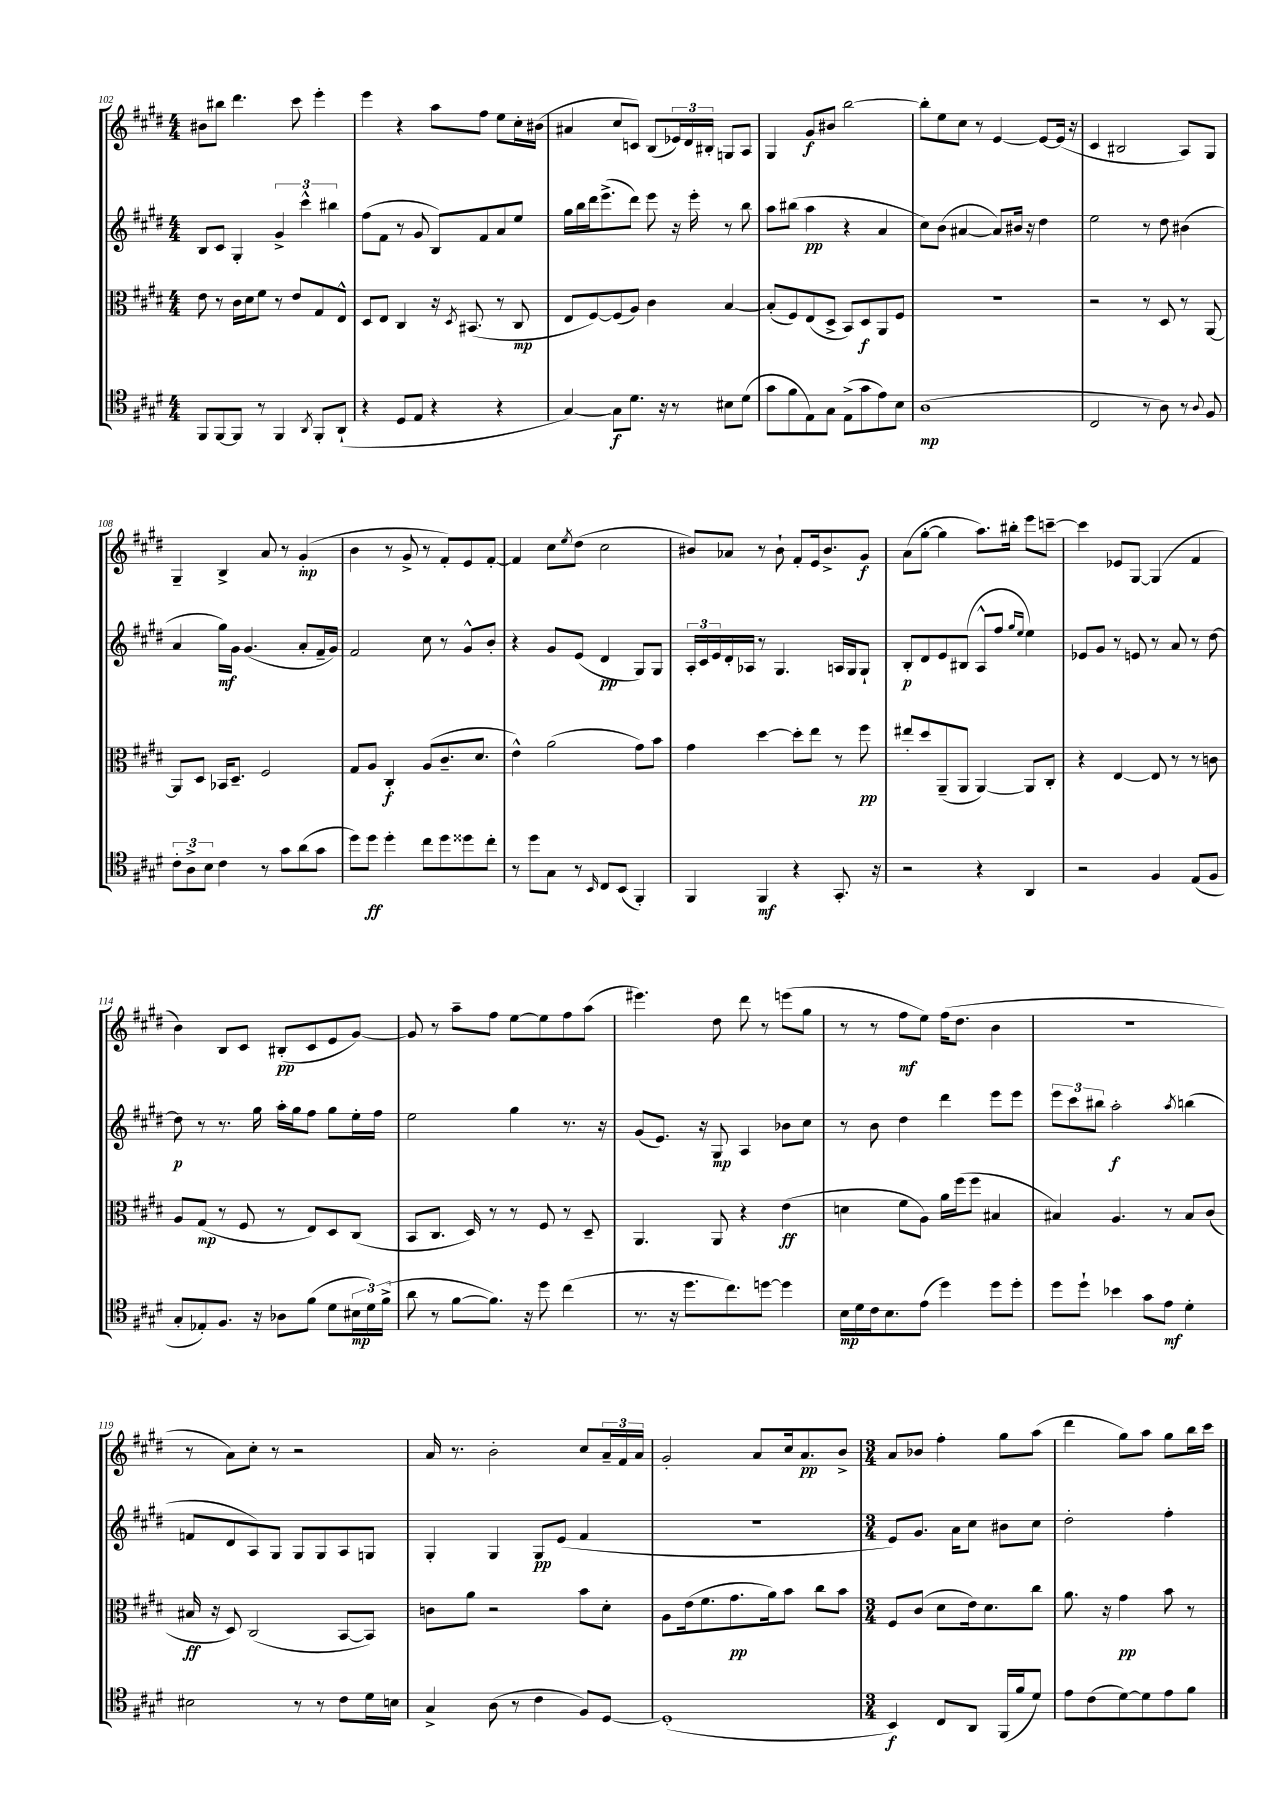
<<
\new StaffGroup <<
\new Staff = "s0" {
    \clef treble \key e \major \numericTimeSignature \time 4/4
    bis'8 bis''8 dis'''4. cis'''8 e'''4-. |
    e'''4 r4 a''8 fis''8 e''8 cis''16-. bis'16( |
    ais'4 cis''8 c'8) b8( \tuplet 3/2 { ees'16) dis'16 bis16-. } g8 a8 |
    gis4 gis'8\f bis'8 b''2~ |
    b''8-. e''8 cis''8 r8 e'4~ e'8~ e'16( r16 |
    cis'4 bis2 a8) gis8 |
    gis4-- b4-> a'8 r8 gis'4-.\mp( |
    b'4 r8 gis'8-> r8 fis'8-.) e'8 fis'8~-. |
    fis'4 cis''8 \acciaccatura { e''8 } dis''8( cis''2 |
    bis'8) aes'8 r8 bis'8-! fis'8-. e'16 bis'8.-> gis'8\f |
    a'8( gis''8~-. gis''4 a''8.) bis''16-. e'''8 c'''8~-- |
    c'''4 ees'8 gis8~ gis4( fis'4 |
    b'4) b8 cis'8 bis8-.\pp( cis'8 e'8 gis'8~) |
    gis'8 r8 a''8-- fis''8 e''8~ e''8 fis''8 a''8( |
    eis'''4.) dis''8 dis'''8 r8 e'''8( gis''8 |
    r8 r8 fis''8\mf e''8) fis''16( dis''8. b'4 |
    R1 |
    r8 a'8) cis''8-. r8 r2 |
    a'16 r8. b'2-. cis''8 \tuplet 3/2 { a'16-- fis'16 a'16 } |
    gis'2-. a'8 cis''16 a'8.\pp b'8-> |
    \numericTimeSignature \time 3/4 a'8 bes'8 fis''4-. gis''8 a''8( |
    dis'''4 gis''8) a''8 gis''8 b''16 cis'''16 \bar "|." |
}
\new Staff = "s1" {
    \clef treble \key e \major \numericTimeSignature \time 4/4
    b8 cis'8 gis4-. \tuplet 3/2 { gis'4-> cis'''4-^ bis''4 } |
    fis''8( fis'8 r8 gis'8 b8) fis'8 a'8 e''8 |
    gis''16 b''16 dis'''16 e'''8.->( dis'''8) e'''8 r16 e'''16-. r8 b''8 |
    a''8 bis''8( a''4\pp r4 a'4 |
    cis''8) b'8( ais'4~ ais'8) bis'16 r16 dis''4 |
    e''2 r8 dis''8 bis'4( |
    a'4 gis''16\mf) gis'16 gis'4.( a'8-. fis'16-- gis'16) |
    fis'2 cis''8 r8 gis'8-^ b'8-. |
    r4 gis'8 e'8( dis'4\pp gis8) gis8 |
    \tuplet 3/2 { a16-. cis'16 e'16 } dis'16-. aes16 r8 gis4. a16 gis16 gis8-! |
    b8-.\p dis'8 e'8 bis8( a8-^ fis''8 \grace { gis''16 e''16 } e''4) |
    ees'8 gis'8 r8 e'8 r8 a'8 r8 dis''8~ |
    dis''8\p r8 r8. gis''16 a''16-. gis''16 fis''8 gis''8 e''16-. fis''16 |
    e''2 gis''4 r8. r16 |
    gis'8( e'8.) r16 gis8\mp a4 bes'8 cis''8 |
    r8 b'8 dis''4 dis'''4 e'''8 e'''8 |
    \tuplet 3/2 { e'''8 cis'''8 bis''8 } a''2-.\f \acciaccatura { a''8 } b''4( |
    f'8 dis'8 a8) gis8 gis8 gis8 a8 g8 |
    gis4-. gis4 gis8\pp e'8( fis'4 |
    r1 |
    \numericTimeSignature \time 3/4 e'8) gis'8. a'16 cis''8 bis'8 cis''8 |
    dis''2-. fis''4-. \bar "|." |
}
\new Staff = "s2" {
    \clef alto \key e \major \numericTimeSignature \time 4/4
    e'8 r8 cis'16 dis'16 fis'8 r8 e'8 gis8 e8-^ |
    dis8 e8 cis4 r16 \acciaccatura { dis8 } bis,8.( r8 cis8\mp |
    e8 fis8~) fis8( a8) cis'4 b4~ |
    b8-.( fis8) e8( dis8-> b,8) dis8\f a,8 fis8 |
    R1 |
    r2 r8 dis8 r8 a,8~ |
    a,8 dis8 bes,16 dis8.-- fis2 |
    gis8 a8 cis4-.\f a8( cis'8.-- dis'8. |
    e'4-^) a'2( gis'8) b'8 |
    gis'4 dis''4~ dis''8-. e''8 r8 fis''8\pp |
    eis''8-. dis''8 a,8--( a,8 a,4~) a,8 cis8-. |
    r4 e4~ e8 r8 r8 c'8 |
    a8 gis8\mp( r8 fis8 r8 e8) dis8 cis8( |
    b,8 cis8. dis16) r8 r8 fis8 r8 dis8-- |
    a,4. a,8 r4 e'4\ff( |
    d'4 fis'8 a8) a'16 fis''16( fis''8 bis4 |
    bis4) a4. r8 bis8 cis'8( |
    bis16\ff r16 dis8) cis2( b,8~ b,8) |
    c'8 a'8 r2 b'8 dis'8-. |
    a8 e'16( fis'8. gis'8.\pp a'16) b'8 cis''8 b'8 |
    \numericTimeSignature \time 3/4 fis8 cis'8( dis'8 e'16) dis'8. cis''8 |
    a'8. r16 gis'4\pp b'8 r8 \bar "|." |
}
\new Staff = "s3" {
    \clef tenor \key e \major \numericTimeSignature \time 4/4
    fis,8 fis,8~ fis,8 r8 fis,4 \acciaccatura { a,8 } fis,8-. a,8-!( |
    r4 dis8 e8 r4 r4 |
    gis4~) gis8\f dis'8. r16 r8 bis8 dis'8( |
    gis'8 fis'8 e8) gis8 e8->( gis'8 e'8) b8 |
    a1\mp( |
    cis2 r8 a8) r8 \appoggiatura { a8 } fis8 |
    \tuplet 3/2 { cis'8-. a8-> b8 } cis'4 r8 gis'8 a'8( gis'8 |
    dis''8) dis''8\ff dis''4-. cis''8 dis''8 disis''8 cis''8-. |
    r8 dis''8 gis8 r8 \grace { b,16 } cis8 b,8( fis,4-.) |
    fis,4 fis,4\mf r4 gis,8.-. r16 |
    r2 r4 a,4 |
    r2 fis4 e8( fis8 |
    gis8-. ees8-.) fis8. r16 aes8 fis'8( dis'8 \tuplet 3/2 { bis16\mp dis'16) fis'16->( } |
    a'8 r8 fis'8~ fis'8.) r16 dis''8 cis''4( |
    r8. r16 dis''8. cis''8.) d''8~ d''4 |
    b16\mp dis'16 cis'16 b8. e'8( dis''4) dis''8 dis''8-. |
    dis''8 dis''8-! bes'4 gis'8 e'8\mf dis'4-. |
    bis2 r8 r8 cis'8 dis'16 b16 |
    gis4-> a8( r8 cis'4 fis8) dis8~ |
    dis1-.( |
    \numericTimeSignature \time 3/4 b,4\f) cis8 a,8 fis,16( fis'16 dis'8) |
    e'8 cis'8( dis'8~) dis'8 e'8 fis'8 \bar "|." |
}
>>
>>
\layout { \context { \Score currentBarNumber = #102 } }
